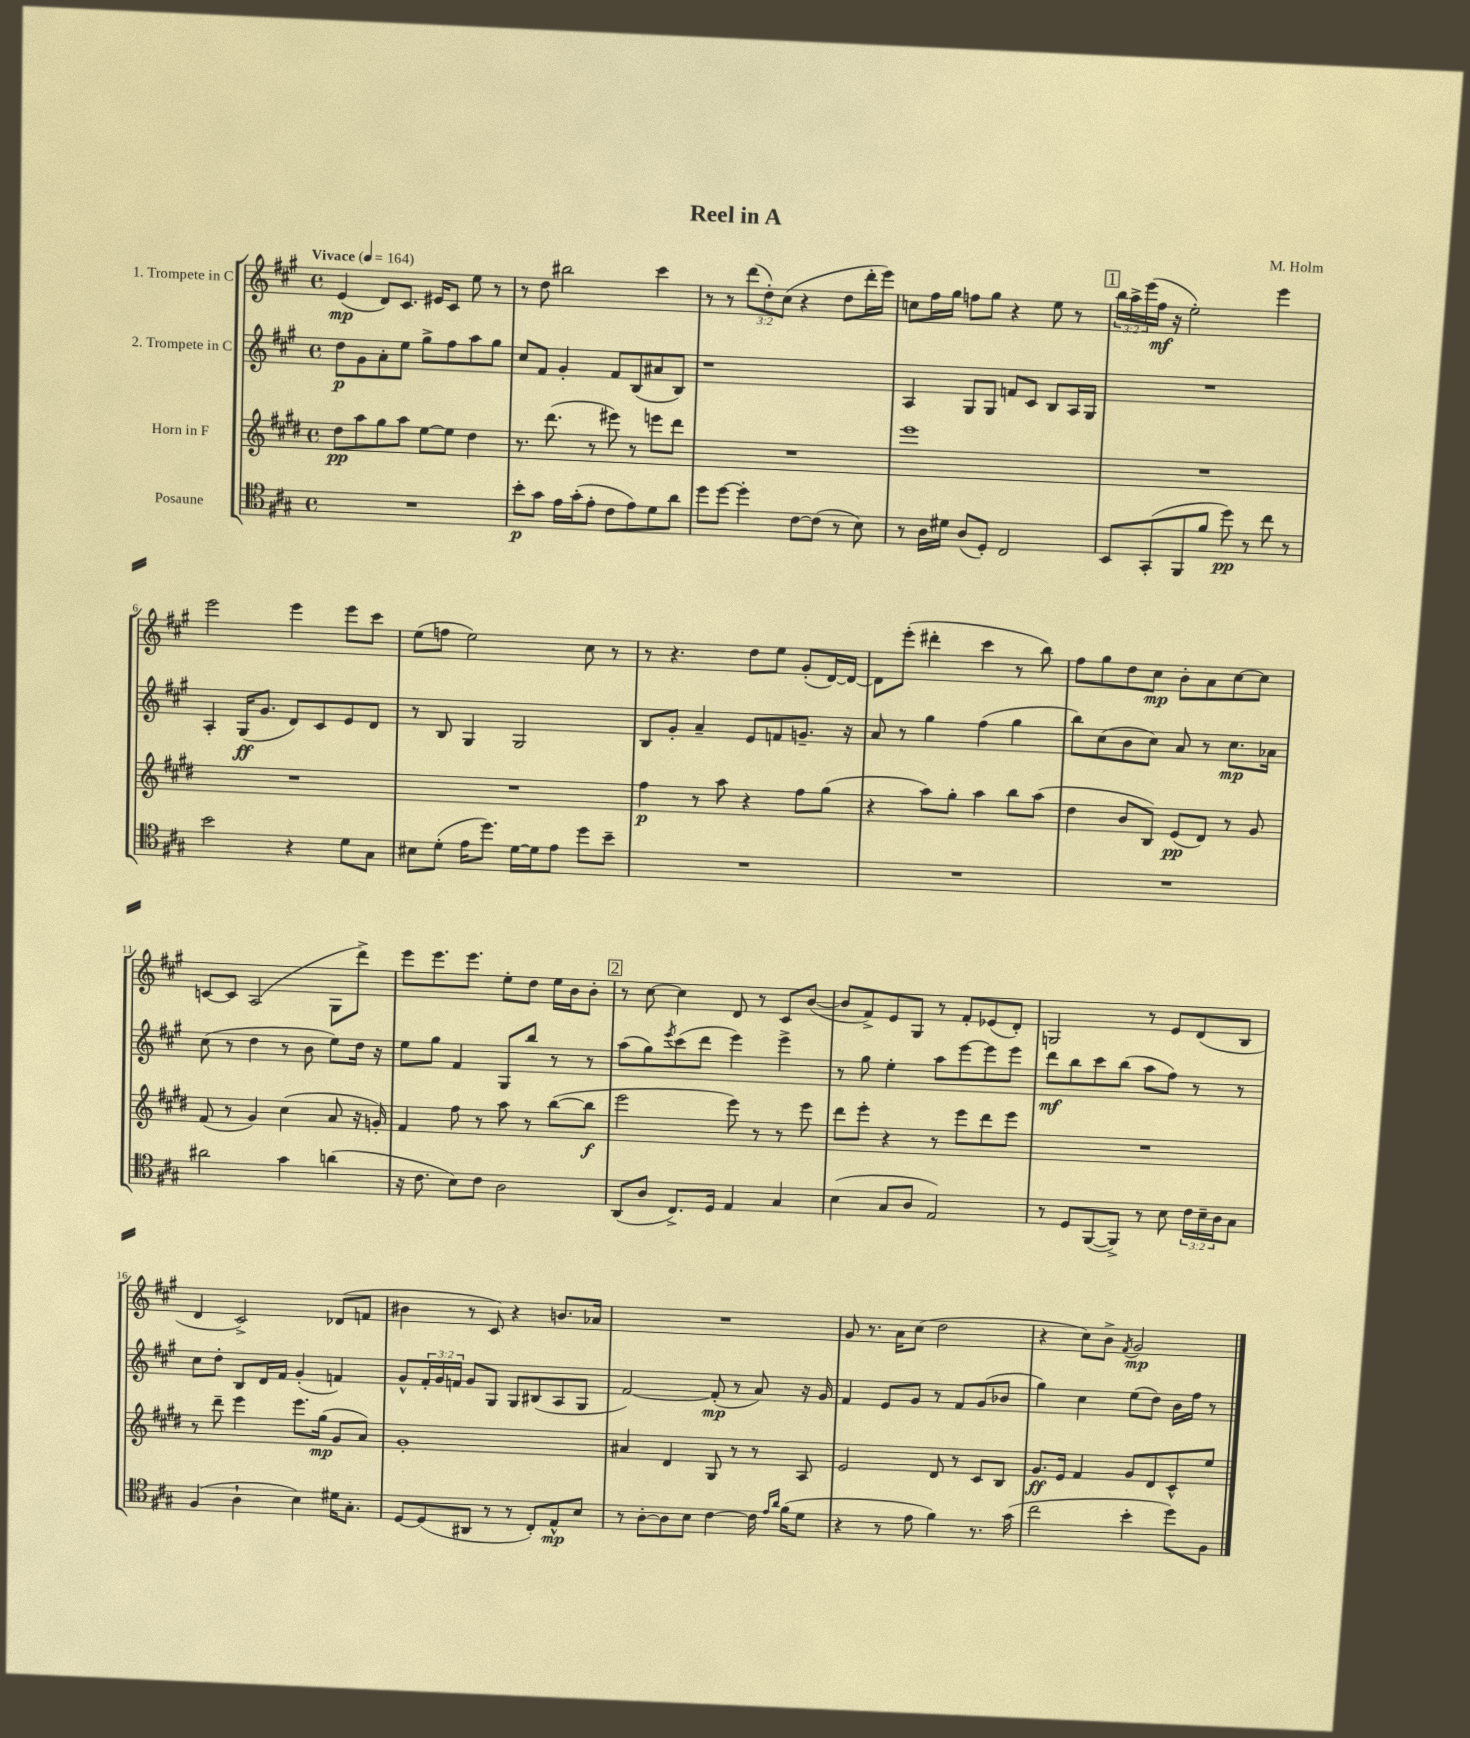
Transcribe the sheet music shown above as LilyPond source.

\header { title = "Reel in A" composer = "M. Holm" }
<<
\new StaffGroup <<
\new Staff = "s0" \with { instrumentName = "1. Trompete in C" } {
    \clef treble \key a \major \defaultTimeSignature \time 4/4 \override Staff.TupletNumber.text = #tuplet-number::calc-fraction-text \tempo "Vivace" 4 = 164
    e'4\mp( d'8) cis'8. eis'16 cis'8 e''8 r8 |
    r8 d''8 bis''2 cis'''4 |
    r8 r8 \tuplet 3/2 { d'''8( d''8-.) cis''8( } r4 d''8 d'''16-. e'''16) |
    c''8 fis''16 gis''16 f''8 gis''8 r4 e''8 r8 |
    \mark \markup { \box "1" } \tuplet 3/2 { b''16 a''16-> e'''16( } fis''16\mf r16 e''2-.) e'''4 |
    e'''2 e'''4 e'''8 cis'''8 |
    e''8( f''8 e''2) cis''8 r8 |
    r8 r4. d''8 e''8 gis'8-.( d'16~) d'16~ |
    d'8 e'''8-.( dis'''4-. cis'''4 r8 b''8) |
    fis''8 gis''8 d''8 cis''8\mp b'8-. a'8 cis''8~ cis''8 |
    c'8~ c'8 a2( gis8 d'''8->) |
    e'''8 e'''8. e'''8. e''8-. d''8 e''16 b'16 b'8-. |
    \mark \markup { \box "2" } r8 cis''8~ cis''4 d'8 r8 cis'8 b'8~( |
    b'8 fis'8->) e'8 gis8 r8 fis'8-. ees'8( d'8-.) |
    g2 r8 e'8 d'8( b8 |
    d'4 cis'2->) des'8( f'8 |
    bis'4 r8 cis'8) r4 b'8. aes'16 |
    R1 |
    gis'8 r8. a'16 cis''8( d''2 |
    r4 cis''8) b'8-> \acciaccatura { fis'8 } gis'2\mp \bar "|." |
}
\new Staff = "s1" \with { instrumentName = "2. Trompete in C" } {
    \clef treble \key a \major \defaultTimeSignature \time 4/4 \override Staff.TupletNumber.text = #tuplet-number::calc-fraction-text
    d''8\p gis'8 a'8-. e''8 gis''8-> fis''8 a''8 gis''8 |
    cis''8 fis'8 gis'4-. fis'8 b8( ais'8 b8) |
    r1 |
    a4 gis8 gis8 f'8 cis'8 b8 a16 gis16 |
    \mark \markup { \box "1" } R1 |
    a4-. gis16\ff( gis'8. d'8) cis'8 e'8 d'8 |
    r8 b8 gis4 gis2 |
    b8 gis'8-. a'4-- e'8 f'8 g'8.-- r16 |
    a'8 r8 gis''4 fis''4( gis''4 |
    b''8) cis''8( b'8 cis''8) a'8 r8 cis''8.\mp aes'16 |
    cis''8( r8 d''4 r8 b'8 e''8) d''16 r16 |
    e''8 gis''8 fis'4 gis8 b''8 r8 r8 |
    \mark \markup { \box "2" } a''8( gis''8) \acciaccatura { e'''8 } cis'''8( d'''8 e'''4) e'''4-> |
    r8 gis''8 e''4-. a''8 e'''8~ e'''8 e'''8 |
    d'''8\mf b''8 cis'''8 b''8( a''8 fis''8) r8 r8 |
    cis''8 d''8-. b8 d'16 fis'16 gis'4-.( f'4) |
    gis'8-^ \tuplet 3/2 { fis'16-. gis'16 f'16 } gis'8 gis8 gis8 bis8( a8 gis8 |
    fis'2~) fis'8-.\mp( r8 a'8) r16 gis'16 |
    fis'4 e'8 gis'8 r8 fis'8 gis'8( bes'8 |
    gis''4) cis''4 e''8( d''8) b'16 fis''16 r8 \bar "|." |
}
\new Staff = "s2" \with { instrumentName = "Horn in F" } {
    \clef treble \key e \major \defaultTimeSignature \time 4/4
    dis''8\pp a''8 gis''8 a''8 e''8~ e''8 dis''4 |
    r8. dis'''8.( r8 eis'''8) r8 e'''8 dis'''8 |
    R1 |
    e'''1 |
    \mark \markup { \box "1" } R1 |
    R1 |
    R1 |
    fis''4\p r8 a''8 r4 fis''8 gis''8( |
    r4 a''8) gis''8-. a''4 b''8 a''8( |
    dis''4 b'8 b8) e'8\pp( dis'8) r8 gis'8 |
    fis'8( r8 gis'4) cis''4( a'8 r16 g'16-.) |
    fis'4 fis''8 r8 a''8 r8 b''8~( b''8\f |
    \mark \markup { \box "2" } e'''2 e'''8) r8 r8 e'''8 |
    dis'''8 e'''8-. r4 r8 e'''8 dis'''8 e'''8 |
    R1 |
    r8 dis'''8-- e'''4 e'''8. gis''16\mp( gis'8 a'8) |
    gis'1-. |
    ais'4 dis'4 gis8 r8 r8 a8 |
    e'2 dis'8 r8 cis'8 b8 |
    gis'8.\ff e'16 fis'4 gis'8 dis'8 cis'8-^ e''8 \bar "|." |
}
\new Staff = "s3" \with { instrumentName = "Posaune" } {
    \clef tenor \key a \major \defaultTimeSignature \time 4/4 \override Staff.TupletNumber.text = #tuplet-number::calc-fraction-text
    R1 |
    b'8-.\p gis'8 e'16 gis'16-.( e'8-. cis'8 e'8) d'8 a'8 |
    d''8 d''8~ d''4-. cis'8~ cis'8( r8 b8) |
    r8 a16 dis'16 a8( d8-.) cis2 |
    \mark \markup { \box "1" } b,8 gis,8-.( fis,8 fis'8 d''8\pp) r8 cis''8 r8 |
    b'2 r4 d'8 gis8 |
    bis8 d'8-.( e'16 d''8.) d'16~ d'16 e'8 d''8 b'8-- |
    R1 |
    R1 |
    R1 |
    ais'2 gis'4 a'4( |
    r16 cis'8. b8) cis'8 a2 |
    \mark \markup { \box "2" } a,8( a8 cis8.->) d16 e4 gis4 |
    b4( gis8 a8 e2) |
    r8 d8 fis,8~( fis,8->) r8 b8 \tuplet 3/2 { cis'16 b16-- a16 } gis8 |
    fis4( a4-! b4) dis'16 gis8.-. |
    d8~ d8( ais,8 r8 r8 cis8-.) e8-^\mp b8 |
    r8 a8~-. a8 b8 cis'4~ cis'16 \grace { e'16 a'16 } fis'16( d'8 |
    r4 r8 e'8 fis'4) r8. gis'16( |
    cis''2 b'4-. d''8) fis8 \bar "|." |
}
>>
>>
